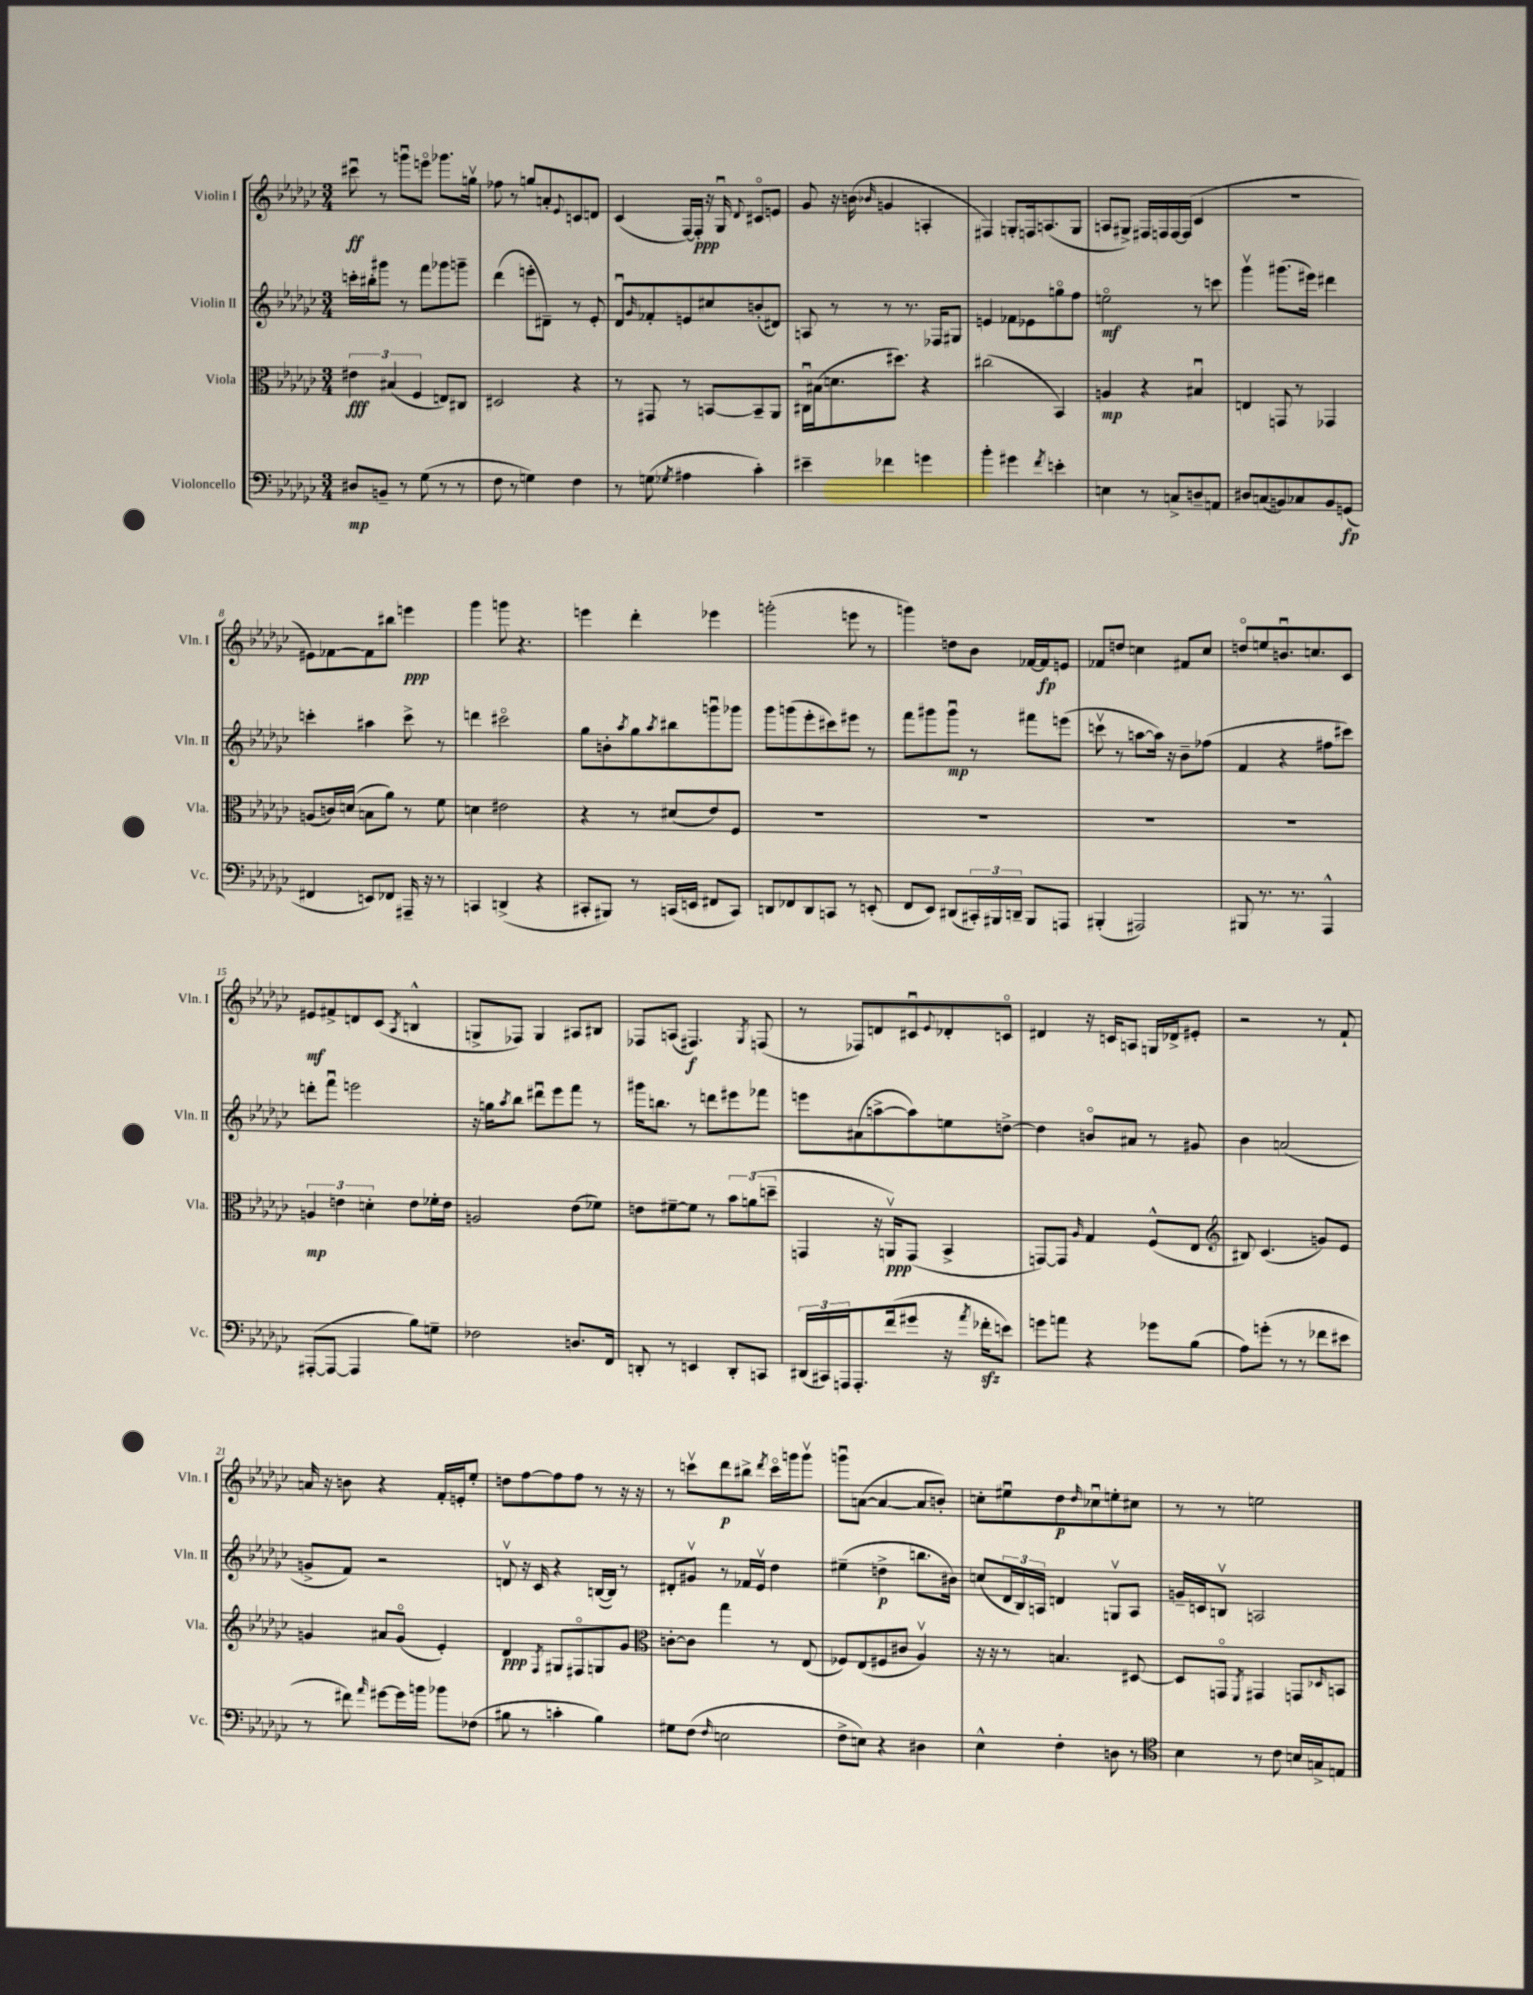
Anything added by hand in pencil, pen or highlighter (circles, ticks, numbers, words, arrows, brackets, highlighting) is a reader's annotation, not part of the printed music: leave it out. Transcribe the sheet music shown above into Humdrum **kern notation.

**kern	**kern	**kern	**kern
*staff4	*staff3	*staff2	*staff1
*clefF4	*clefC3	*clefG2	*clefG2
*k[b-e-a-d-g-c-]	*k[b-e-a-d-g-c-]	*k[b-e-a-d-g-c-]	*k[b-e-a-d-g-c-]
*M3/4	*M3/4	*M3/4	*M3/4
8D#/L	6e#\	16ccc'\LL	8ccc#u\
.	.	16bb#'\J	.
8BB~/J	.	8ggg#\J	8r
.	(6B#/	.	.
8r	.	8r	8gggu\L
.	6F/	.	.
(8G-\	.	8fff\L	8eeeo\J
8r	8E/L)	8ggg-\	8.ggg-\L
8r	8C#/J	8ggg~\J	.
.	.	.	16ggv\Jk
=	=	=	=
8F\	2D#/	(4ddd-\	8ff-\
8r	.	.	8r
4G\)	.	8eee'\L	8gg/L
.	.	8d#~\J)	8a'/
.	.	.	8qqe-/
4F\	4r	8r	8c/
.	.	8e-'/	8d/J
=	=	=	=
8r	8r	8d-u/L	(4c-/
.	.	16qqg-/	.
(8G\	8GG#/	8f-'/	.
8qG-/	.	.	.
4A#\	8r	8e/	[16F/LL)
.	.	.	16F'/]JJ
.	[8BB/L	8cc#/	16r
.	.	.	16G-u/
.	.	.	8qqd-/
4c-'\)	8BB~/]	(8b'/	8c#o/L
.	8AA-/J	8d#/J)	8e/J
=	=	=	=
4e#~\	16C#u\LL	8A/	8g-/
.	(16B#\J	.	.
.	8.d\	8r	16r
.	.	.	(16b\
.	.	.	16qqb-/
4f-\	.	8r	4g/
.	8.dd#\J)	.	.
.	.	8.r	.
4g\	4r	.	4A'/
.	.	16F-/LK	.
.	.	8G#/J	.
=	=	=	=
4b-'\	(2cc#\	4e/	4F#/)
4g#\	.	8f-\L	8G'/L
.	.	8e-\	16F/k
.	.	.	(8.A/
8qf/	.	.	.
4e'\	4BB-/)	8ggo\	.
.	.	8ff\J	8G/J
=	=	=	=
4E\	4A/	2eeo\	8A/L
.	.	.	8G#^/J)
8r	4r	.	16F#/LL
.	.	.	16F/
8C^/L	.	.	[16F/
.	.	.	(16F/]JJ
8D~/	4B#u/	8r	4c-/
8AA/J	.	8ccc\	.
=	=	=	=
8D#/L	4E/	4ggg-v\	2.r
(8C/	.	.	.
8BB/)	8GG/	(8.ggg#\L	.
8C-/	8r	.	.
.	.	16eee#\Jk)	.
8BB/	4GG-/	4ddd#\	.
(8GG/J	.	.	.
=	=	=	=
4FF#/	(8A/L	4ccc'\	8e#\L)
.	16c/L)	.	[8f-\
.	(16d/JJ	.	.
8EE/L)	8B\L	4aa#\	8f-\]
8FF-/J	8a-\J)	.	8bb#\J
16AAA#~/	8r	8ccc^\	4eee\
16r	.	.	.
8r	8f\	8r	.
=	=	=	=
4CC/	4d\	4ddd\	4ggg-\
(4DD^/	2e#\	2ccc#o\	8ggg\
.	.	.	4.r
4r	.	.	.
=	=	=	=
8CC#'/L	4r	8gg-\L	4eee\
8BBB#/J)	.	8b'\	.
.	.	8qaa-/	.
8r	8r	8gg-\	4ddd-'\
.	.	8qaa-/	.
(16CC/LL	(8d#/L	8bb#\	.
16EE/JJ	.	.	.
8FF#/L	8e-/)	8gggu\	4eee-\
8CC/J)	8F/J	8ggg-\J	.
=	=	=	=
8DD/L	2.r	8ggg-\L	(2ggg'\
8FF-/	.	(8ggg\	.
8DD/	.	8eee-'\	.
8CC/J	.	8ccc#\)	.
8r	.	8eee#\J	8eee\
(8EE'/	.	8r	8r
=	=	=	=
8FF/L	2.r	8fff\L	4ggg\)
8EE-/J)	.	8ggg#\	.
(8DD#/L	.	8ggg#u\J	8dd\L
24CC#'/L)	.	8r	8b-\J
24BBB#/	.	.	.
24DD~/JJ	.	.	.
8BBB#/L	.	8fff#\L	[16f-/LL
.	.	.	16f-/]J
8AAA/J	.	(8eee\J	8e/J
=	=	=	=
(4BBB#'/	2.r	8cccv\	8f-/L
.	.	8r	8dd/J
2AAA#/)	.	[8aa\L	4cc\
.	.	16aa\]Jk)	.
.	.	16r	.
.	.	8b-~\L	8f#/L
.	.	(8ff-\J	8cc/J
=	=	=	=
8BBB#/	2.r	4f/	8ddo/L
8.r	.	.	8ee/
.	.	4r	8.bu/
8.r	.	.	.
.	.	.	8.cc/
4AAA-^^/	.	8ff#\L	.
.	.	8ccc#\J)	8c-/J
=	=	=	=
([8AAA#'/L	6A/	8ddd'\L	8e#/L
8AAA#/_J	.	8fffu\J	8f#^/
.	6e\	.	.
4AAA#/]	.	2eee\	8d/
.	6d'\	.	.
.	.	.	(8c-/J
.	.	.	8qA-/
8B-\L)	8e\L	.	4B^^/
8G~\J	16f-'\L	.	.
.	16e\JJ	.	.
=	=	=	=
2F-\	2A/	16r	8G^/L
.	.	16gg\LK	.
.	.	8qaa-/	.
.	.	8bb-\J	8F-/J)
.	.	8ddd#u\L	4G/
.	.	8eee-\	.
8.D/L	(8e-\L	8fff\J	8A#/L
.	8f-\J)	8r	8B#/J
16FF/Jk	.	.	.
=	=	=	=
8DD'/	8e\L	16ggg#\LK	8F-/L
.	.	8.bb\J	.
8r	[8f#~\	.	(8A/J
4EE/	8f#\]J	8r	4.F#/)
.	8r	8ddd\L	.
8DD'/L	12b-\L	8eee#\	.
.	(12a\	.	.
.	.	.	8qG-/
8CC/J	.	8fff-\J	(8F/
.	12dd~\J	.	.
=	=	=	=
(24DD#/LL	4GG/	8eee\L	8r
24CC#/)	.	.	.
24AAA/J	.	.	.
8.AAA'/	.	(8a#\	8F-/L)
.	16r	[8aa^\	8d/
(16f/k	16AAv/LK)	.	.
8g#/J	(8GG/J	8aa\])	8c#u/
.	.	.	8qqe-/
16r	4BB-^/	8ee\	8d-'/
8qa-/	.	.	.
16f-'\LK	.	.	.
8e\J)	.	[8dd^\J	8co/J
=	=	=	=
8g\L	[8GG/L)	4dd\]	4d#/
8a\J	8GG/]J	.	.
.	16qqA-/	.	.
4r	4G-/	8bo/L	16r
.	.	.	16c/LK
.	.	8a#/J	8A/J
8g-\L	(8F^^/L	8r	16G/LL
.	.	.	16d-^/J
(8B-\J	8E-/J	8g#/	8e#'/J
=	=	=	=
*	*clefG2	*	*
8A-\L)	8B#/)	4b-\	2r
(8g'\J	(4.c-/	.	.
8r	.	(2a/	.
8r	.	.	.
8f-\L	8g/L)	.	8r
8e#\J	8e-/J	.	8f`/
=	=	=	=
8r	4g/	8g^/L	16a/
.	.	.	16r
8f#\)	.	8f/J)	8b\
16qqa-/	.	.	.
[8g#\L	8a#/L	2r	4r
16g#\]L	(8go/J	.	.
16b\JJ	.	.	.
8b-\L	4e-'/)	.	16f'/LL
.	.	.	16e'/J
(8F-\J	.	.	8ee-'/J
=	=	=	=
8B#\	4d-/	8dv/	8dd\L
8r	.	16r	[8ff\
.	.	16c-/	.
.	8qF/	.	.
4c'\	8G#/L	4r	8ff\]
.	8F#o/	.	8ff\J
4B#\)	8G/	([16B/LL	8r
.	.	16B/]JJ)	.
.	8g-/J	8r	16r
.	.	.	16r
=	=	=	=
*	*clefC3	*	*
8G#\L	[8c'\L	8d#'/L	8r
(8F\J	8c\]J	8g#v/J	8cccv\L
16qqF/	.	.	.
2E\	4gg-\	8r	8ddd-\
.	.	16f-/LL	8bb#^\J
.	.	16e-v/JJ	.
.	.	.	8qddd-/
.	8r	4dd-\	16ccco\LL
.	.	.	16ggg\J
.	(8E-/	.	8gggv\J
=	=	=	=
8F^\L	8F-/L)	(4ee#~\	8gggu\L
8E\J)	(8E-/	.	([8a\J
4r	8F#/	4dd^\	4a/_
.	8c#/J	.	.
4D#\	4A-v/)	8.bb\L	8a/]L
.	.	.	8b'/J)
.	.	16b#\Jk)	.
=	=	=	=
4E-^^\	16r	(8cc/L	8cc'\L
.	16r	.	.
.	8r	24d-/L	8ee#u\
.	.	24B-/)	.
.	.	24A/JJ	.
4F'\	4.B/	4d/	8dd-\
.	.	.	16qqdd-/
.	.	.	8cc-u\
8D\	.	8Gv/L	8ee'\
8r	[8D#/	8A/J	8cc#\J
=	=	=	=
*clefC4	*	*	*
4B-\	8D#/]L	16g~/LL	8r
.	.	16c/J	.
.	8GGo/J	8Bv/J	8r
.	8qFF/	.	.
8r	4GG#/	2A/	2ee\
8c-\	.	.	.
16B/LL	8GG/L	.	.
16G^/J	.	.	.
.	16qqD-/	.	.
8E/J	8BB/J	.	.
==	==	==	==
*-	*-	*-	*-
